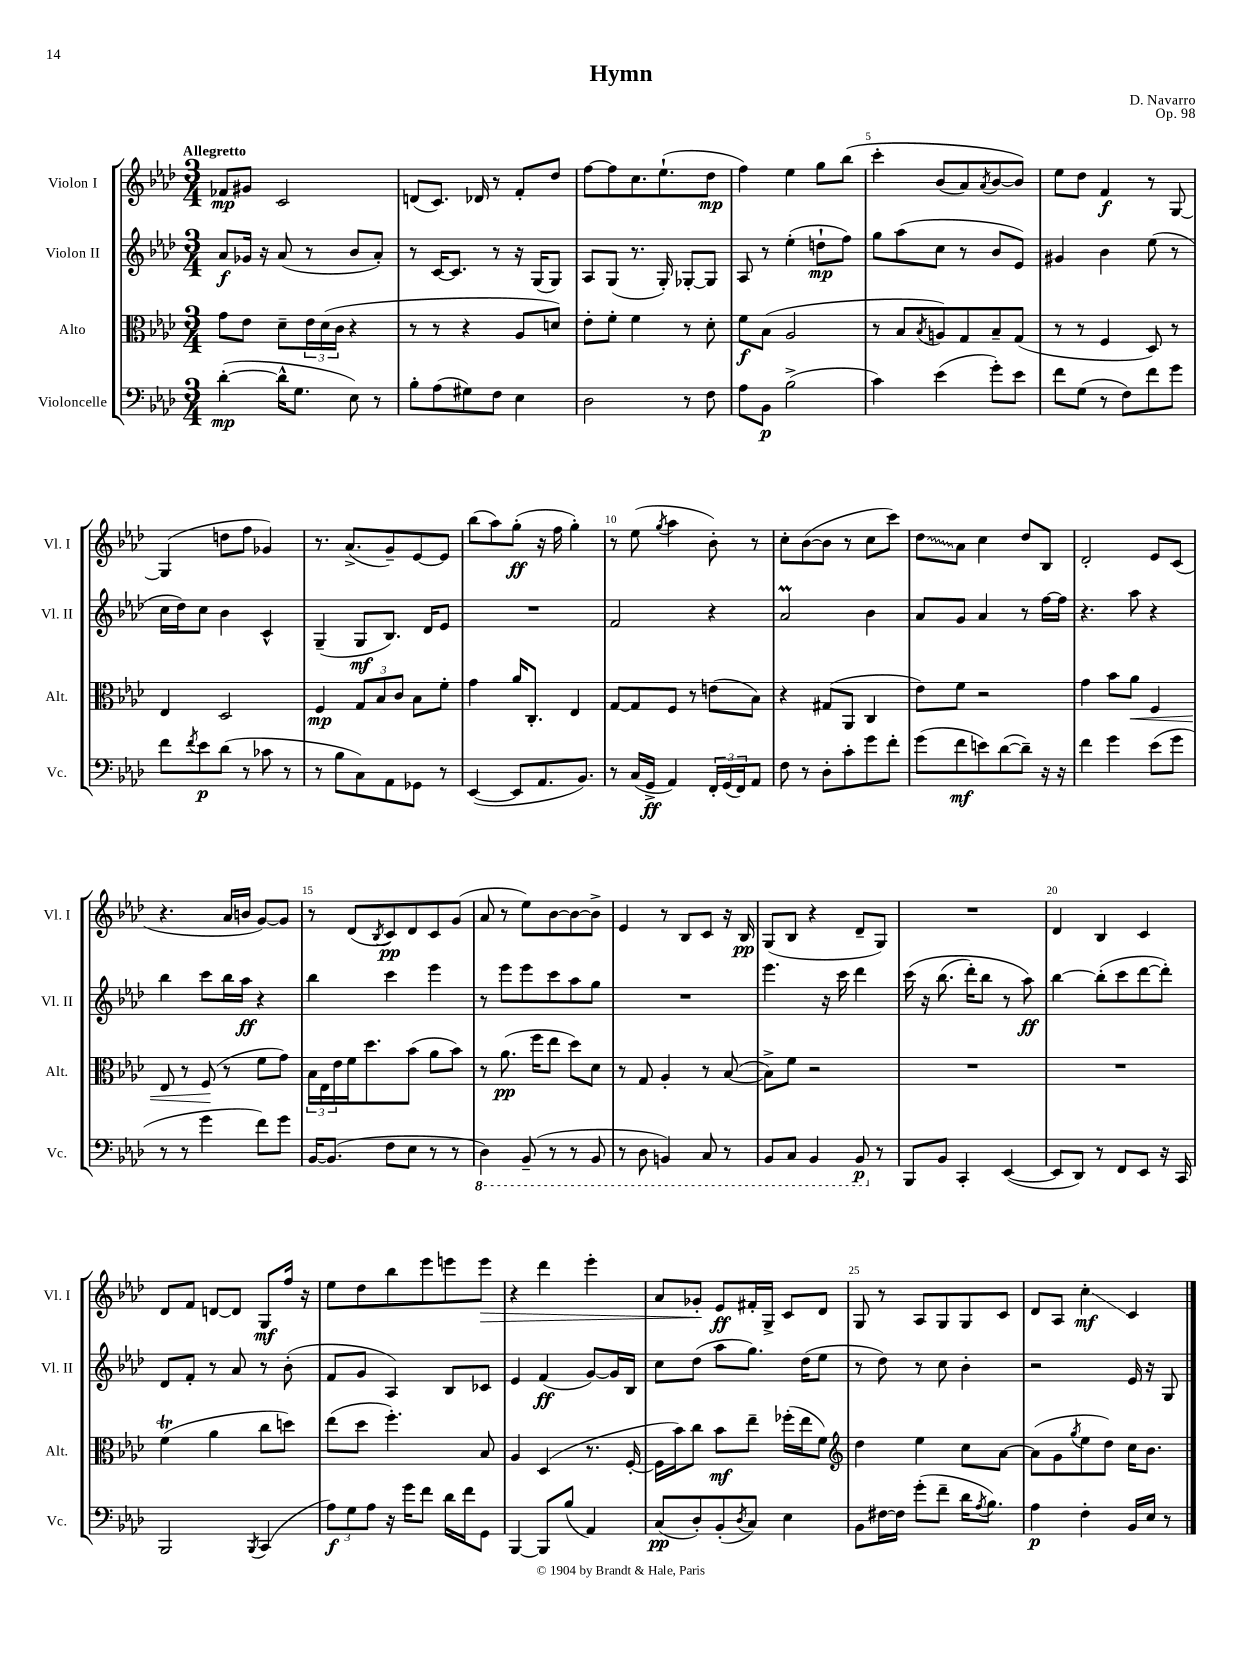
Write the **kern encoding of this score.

**kern	**kern	**kern	**kern
*staff4	*staff3	*staff2	*staff1
*clefF4	*clefC3	*clefG2	*clefG2
*k[b-e-a-d-]	*k[b-e-a-d-]	*k[b-e-a-d-]	*k[b-e-a-d-]
*M3/4	*M3/4	*M3/4	*M3/4
([4d-'\	8g\L	8a-/L	8f-/L
.	8e-\J	16g-/Jk	8g#/J
.	.	16r	.
16d-^^\]LK	8d-~\L	(8a-/	2c/
8.G\J	.	.	.
.	24e-\L	8r	.
.	(24d-\	.	.
.	24c\JJ	.	.
8E-\)	4r	8b-/L	.
8r	.	8a-'/J)	.
=	=	=	=
8B-'\L	8r	8r	(8d/L
(8A-\	8r	[16c/LK	8.c/J)
.	.	8.c/]J	.
8G#\)	4r	.	.
.	.	.	16d-/
8F\J	.	8r	8r
4E-\	8A-/L	16r	8f'/L
.	.	(16G/LK	.
.	8d/J)	8G/J)	8dd-/J
=	=	=	=
2D-\	8e-'\L	8A-/L	[8ff\L
.	8f'\J	(8G/J	8ff\]
.	4f\	8.r	8.cc\
.	.	16G'/)	(8.ee-`\
8r	8r	[8G-'/L	.
8F\	8d-'\	8G-/]J	8dd-\J
=	=	=	=
8A-\L	8f\L	8A-/	4ff\)
8BB-\J	(8B-\J	8r	.
(2B-^\	2A-/	(4ee-'\	4ee-\
.	.	8dd`\L	8gg\L
.	.	8ff\J)	&(8bb-\J
=	=	=	=
4c\)	8r	8gg\L	4ccc'\
.	8B-/L	(8aa-\	.
.	8qB-/	.	.
(4e-\	8A/)	8cc\J	(8b-/L
.	8G/	8r	8a-/)
.	.	.	8qa-/
8g'\L)	8B-~/	8b-/L	[8b-/
8e-\J	(8G/J	8e-/J)	8b-/]J&)
=	=	=	=
8f\L	8r	4g#/	8ee-\L
(8G\J	8r	.	8dd-\J
8r	4F/	4b-\	4f/
8F\L)	.	.	.
8f\	8D-/)	(8ee-\	8r
8g\J	8r	8r	[8G/
=	=	=	=
8f\L	4E-/	16cc\LL	(4G/]
.	.	16dd-\J)	.
8qf/	.	.	.
8e-\	.	8cc\J	.
(8d-\J	2D-/	4b-\	8dd\L
8r	.	.	8ff\J
8c-\	.	4c^^/	4g-/)
8r	.	.	.
=	=	=	=
8r	4F/	(4G~/	8.r
8B-\L	.	.	.
.	.	.	(8.a-^/L
8C\)	12G/L	8G/L	.
.	12B-/	.	.
8AA-\	.	8.B-/J)	8g~/)
.	12c/J	.	.
8GG-\J	8B-\L	.	[8e-/
.	.	16d-/LK	.
8r	8f'\J	8e-/J	8e-/]J
=	=	=	=
([4EE-/	4g\	2.r	(8bb-\L
.	.	.	8aa-\)
8EE-/]L	16a-/LK	.	(8gg'\J
.	8.C'/J	.	.
8.AA-/	.	.	16r
.	.	.	16ff\
.	4E-/	.	4gg'\)
8.BB-/J)	.	.	.
=	=	=	=
8r	[8G/L	2f/	8r
(16C/LL	8G/]	.	(8ee-\
16GG^/JJ	.	.	.
.	.	.	8qgg/
4AA-/)	8F/J	.	4aa-\
.	8r	.	.
24FF'/LL	(8e\L	4r	8b-'\)
(24GG/	.	.	.
24FF/J)	.	.	.
8AA-/J	8B-\J)	.	8r
=	=	=	=
8F\	4r	2a-/	8cc'\L
8r	.	.	([8b-\
8D-'\L	(8G#/L	.	8b-\]J
8c'\	8AA-/J	.	8r
8g\	4C/	4b-\	8cc\L
8f'\J	.	.	8ccc\J)
=	=	=	=
(8g\L	8e-\L)	8a-/L	8dd-\L
8f\	8f\J	8g/J	8a-\J
8e\)	2r	4a-/	4cc\
([8d-\	.	.	.
8d-~\]J)	.	8r	8dd-/L
16r	.	[16ff\LL	8B-/J
16r	.	16ff\]JJ	.
=	=	=	=
4f\	4g\	4.r	2d-'/
4g\	8b-\L	.	.
.	8a-\J	8aa-\	.
(8e-\L	4F/	4r	8e-/L
8g\J	.	.	(8c/J
=	=	=	=
8r	8E-/	4bb-\	4.r
8r	8r	.	.
4g\	(8F/	8ccc\L	.
.	8r	16bb-\L	16a-/LL
.	.	16aa-\JJ	16b/JJ
8f\L)	8f\L	4r	[8g/L)
8g\J	8g\J)	.	8g/]J
=	=	=	=
[16BB-/LK	24B-\LL	4bb-\	8r
.	24E-\	.	.
(8.BB-/]J	.	.	.
.	24e-\	.	.
.	16f\J	.	(8d-/L
.	8.dd-\	.	.
.	.	.	8qB-/
8F\L	.	4ccc\	8c/)
8E-\J	(8b-\J	.	8d-/
8r	8a-\L	4eee-\	8c/
8r	8b-\J)	.	(8g/J
=	=	=	=
4DD-\)	8r	8r	8a-/
.	(8.a-\	8eee-\L	8r
(8BBB-~/	.	8eee-\	8ee-\L)
.	16ff\LK	.	.
8r	8ee-\J	8ccc\	[8b-\
8r	8dd-\L)	8aa-\	8b-\_
8BBB-/	8d-\J	8gg\J	8b-^\]J
=	=	=	=
8r	8r	2.r	4e-/
8DD-\	8G/	.	.
4BBB/)	4A-'/	.	8r
.	.	.	8B-/L
8CC/	8r	.	8c/J
8r	([8B-/	.	16r
.	.	.	16B-/
=	=	=	=
8BBB-/L	8B-^\]L)	4.eee-\	(8G/L
8CC/J	8f\J	.	8B-/J
4BBB-/	2r	.	4r
.	.	16r	.
.	.	16ccc\	.
8BBB-/	.	4ddd-\	8d-~/L
8r	.	.	8G/J)
=	=	=	=
8BBB-/L	2.r	&(16ccc\	2.r
.	.	16r	.
8BB-/J	.	(8.bb-\	.
4CC'/	.	.	.
.	.	16ddd-'\LK)	.
.	.	8bb-\J	.
([4EE-/	.	8r	.
.	.	8aa-\&)	.
=	=	=	=
8EE-/]L	2.r	[4bb-\	4d-/
8DD-/J)	.	.	.
8r	.	(8bb-'\]L	4B-/
8FF/L	.	8ccc\	.
8EE-/J	.	[8ddd-\	4c/
16r	.	8ddd-'\]J)	.
16CC/	.	.	.
=	=	=	=
2BBB-/	(4f\	8d-/L	8d-/L
.	.	8f'/J	8f/J
.	4a-\	8r	[8d/L
.	.	8a-/	8d/]J
8qBBB-/	.	.	.
(4CC/	8cc\L	8r	8G/L
.	8dd\J)	(8b-'\	16ff/Jk
.	.	.	16r
=	=	=	=
12A-\L)	(8ee-\L	8f/L	8ee-\L
12G\	.	.	.
.	8dd-\J	8g/J	8dd-\
12A-\J	.	.	.
16r	4.ff'\)	4A-/)	8bb-\
16g\LK	.	.	.
8f\J	.	.	8eee-\
16d-\LL	.	8B-/L	8eee\
16f\J	.	.	.
8GG\J	8B-/	8c-/J	8eee\J
=	=	=	=
[4BBB-/	4A-/	4e-/	4r
8BBB-/]L	(4D-/	(4f/	4ddd-\
(8B-/J	.	.	.
4AA-/)	8.r	[8g/L)	4eee-'\
.	.	16g/]L	.
.	[16F'/	16B-/JJ	.
=	=	=	=
(8C/L	16F\]LL	8cc\L	8a-/L
.	16b-\J)	.	.
8D-'/)	8cc\J	(8dd-\J	8g-'/J
(8BB-'/	8b-\L	8aa-\L	8e-/L
8qD-/	.	.	.
8C/J)	8ee-~\J	8.gg\J)	16f#'/L
.	.	.	16G^/JJ
4E-\	(16ff-'\LL	.	8c/L
.	16ee-\J	(16dd-\LK	.
.	8f\J)	8ee-\J	8d-/J
=	=	=	=
*	*clefG2	*	*
8BB-\L	4dd-\	8r	8G/
[16F#\L	.	8dd-\)	8r
16F#\]JJ	.	.	.
(8g'\L	4ee-\	8r	8A-/L
8f~\J	.	8cc\	8G/
16d-\LK	8cc\L	4b-'\	8G/
8qA-/	.	.	.
8.B-\J)	.	.	.
.	[8a-\J	.	8c/J
=	=	=	=
4A-\	(8a-\]L	2r	8d-/L
.	8g\	.	8A-/J
.	8qgg/	.	.
4F'\	8ee-\	.	4cc'\
.	8dd-\J)	.	.
16BB-/LL	16cc\LK	16e-/	4c/
16E-/JJ	8.b-\J	16r	.
8r	.	8G/	.
==	==	==	==
*-	*-	*-	*-
